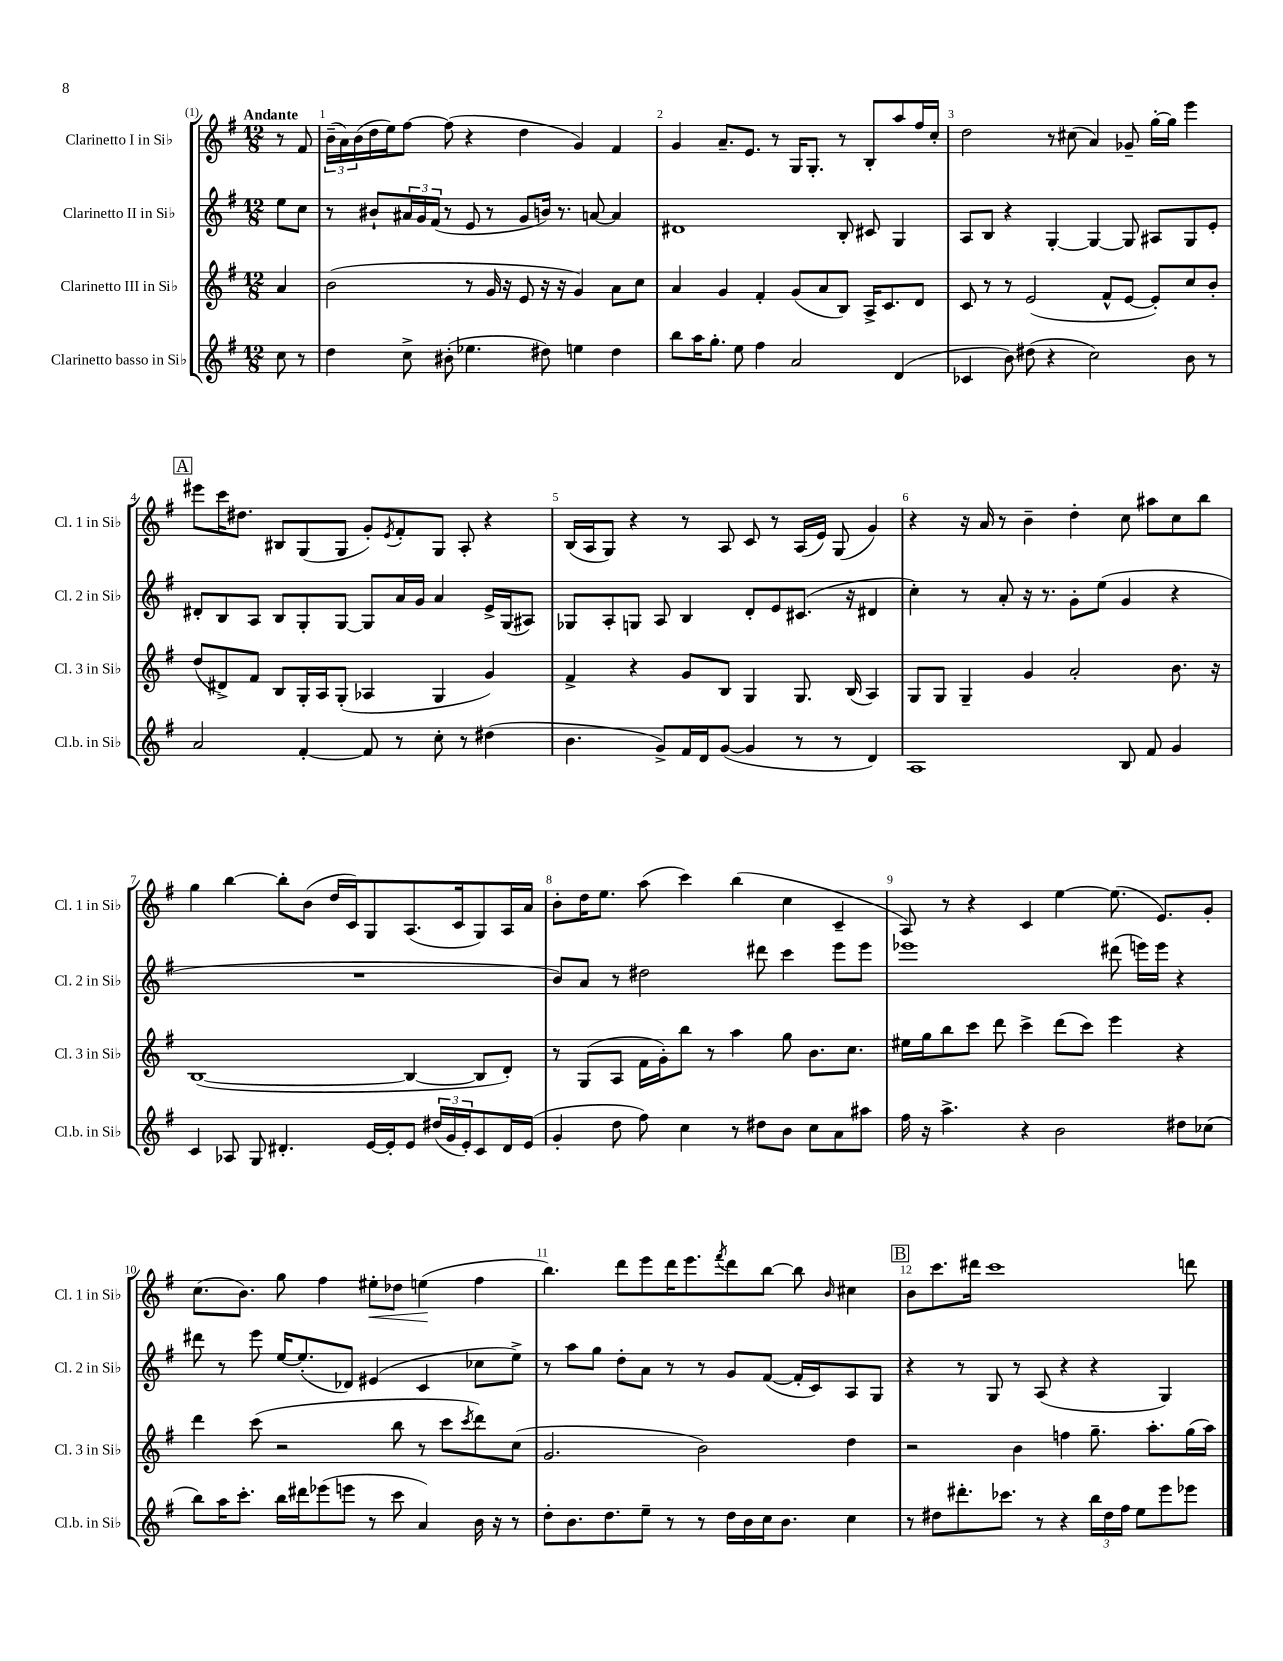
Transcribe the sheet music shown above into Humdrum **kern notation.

**kern	**kern	**kern	**kern
*staff4	*staff3	*staff2	*staff1
*clefG2	*clefG2	*clefG2	*clefG2
*k[f#]	*k[f#]	*k[f#]	*k[f#]
*M12/8	*M12/8	*M12/8	*M12/8
8cc	4a	8ee	8r
8r	.	8cc	8f#
=	=	=	=
4dd	(2b	8r	(24b~
.	.	.	24a)
.	.	.	(24b
.	.	8b#`	16dd
.	.	.	16ee)
8cc^	.	24a#	[8ff#
.	.	24g	.
.	.	(24f#	.
(8b#'	.	8r	(8ff#]
4.ee-	8r	8e	4r
.	16g	8r	.
.	16r	.	.
.	8e	8g	4dd
8dd#)	16r	16b)	.
.	16r	8.r	.
4ee	4g)	.	4g)
.	.	[8a	.
4dd#	8a	4a]	4f#
.	8cc	.	.
=	=	=	=
8bb	4a	1d#	4g
16aa	.	.	.
8.gg'	.	.	.
.	4g	.	8.a~
8ee	.	.	.
.	.	.	8.e
4ff#	4f#'	.	.
.	.	.	8r
2a	(8g	.	16G
.	.	.	8.G'
.	8a	.	.
.	8B)	8B'	8r
.	16A^	8c#	8B'
.	8.c	.	.
(4d	.	4G	8aa
.	8d	.	16ff#
.	.	.	16cc'
=	=	=	=
4c-	8c	8A	2dd
.	8r	8B	.
8b)	8r	4r	.
(8dd#	(2e	.	.
4r	.	[4G'	8r
.	.	.	(8cc#
2cc)	.	4G_	4a)
.	8f#^^	.	.
.	[8e	8G]	8g-~
.	8e'])	8A#	[16gg'
.	.	.	16gg]
8b	8cc	8G	4eee
8r	8b'	8e'	.
=	=	=	=
2a	(8dd	8d#'	8eee#
.	8d#^)	8B	16ccc
.	.	.	8.dd#
.	8f#	8A	.
.	8B	8B	8B#
[4f#'	16G'	8G'	(8G
.	16A	.	.
.	(8G'	[8G	8G
8f#]	4A-	8G]	8g')
.	.	.	8qe
8r	.	16a	8f#'
.	.	16g	.
8cc'	4G	4a	8G
8r	.	.	8A'
(4dd#	4g)	16e^	4r
.	.	(16G	.
.	.	8A#)	.
=	=	=	=
4.b	4f#^	8G-	(16B
.	.	.	16A
.	.	8A'	8G)
.	4r	8G	4r
8g^)	.	8A	.
16f#	8g	4B	8r
16d	.	.	.
([8g	8B	.	8A
4g]	4G	8d'	8c
.	.	8e	8r
8r	8.G	(8.c#	(16A
.	.	.	16e)
8r	.	.	(8G
.	(16B	16r	.
4d)	4A)	4d#	4g)
=	=	=	=
1A	8G	4cc')	4r
.	8G	.	.
.	4G~	8r	16r
.	.	.	16a
.	.	8a'	8r
.	4g	16r	4b~
.	.	8.r	.
.	2a'	8g'	4dd'
.	.	(8ee	.
8B	.	4g	8cc
8f#	.	.	8aa#
4g	8.b	4r	8cc
.	.	.	8bb
.	16r	.	.
=	=	=	=
4c	([1B	1.r	4gg
8A-	.	.	[4bb
8G	.	.	.
4.d#'	.	.	8bb']
.	.	.	(8b
.	.	.	16dd
.	.	.	16c)
[16e	.	.	8G
16e']	.	.	.
8e	4B_	.	(8.A
(24dd#	.	.	.
24g	.	.	.
.	.	.	16c
24e')	.	.	.
8c	8B]	.	8G)
16d#	8d')	.	16A
(16e	.	.	16a
=	=	=	=
4g'	8r	8b)	8b'
.	(8G	8a	16dd
.	.	.	8.ee
8dd	8A	8r	.
8ff#)	16f#	2dd#	(8aa
.	16g')	.	.
4cc	8bb	.	4ccc)
.	8r	.	.
8r	4aa	.	(4bb
8dd#	.	8ddd#	.
8b	8gg	4ccc	4cc
8cc	8.b	.	.
8a	.	8eee	4c~
.	8.cc	.	.
8aa#	.	8eee	.
=	=	=	=
16ff#	16ee#	1eee-	8A)
16r	16gg	.	.
4.aa^	8bb	.	8r
.	8ccc	.	4r
.	8ddd	.	.
4r	4ccc^	.	4c
2b	(8ddd	.	[4ee
.	8ccc)	.	.
.	4eee	(8ddd#	(8.ee]
.	.	16eee)	.
.	.	16eee	8.e)
8dd#	4r	4r	.
(8cc-	.	.	8g'
=	=	=	=
8bb)	4ddd	8ddd#	(8.cc
16aa	.	8r	.
8.ccc'	.	.	8.b)
.	(8ccc	8eee	.
16bb	2r	[16ee	8gg
16ddd#	.	(8.ee']	.
(8eee-	.	.	4ff#
8eee	.	8d-)	.
8r	.	(4e#	8ee#'
8ccc	8bb	.	8dd-
4a)	8r	4c	(4ee
.	8ccc	.	.
.	8qccc	.	.
16b	8ddd)	8cc-	4ff#
16r	.	.	.
8r	(8cc	8ee^)	.
=	=	=	=
8dd'	2.g	8r	4.bb)
8.b	.	8aa	.
.	.	8gg	.
8.dd	.	.	.
.	.	8dd'	8ddd
8ee~	.	8a	8eee
8r	.	8r	16ddd
.	.	.	8.eee
8r	2b)	8r	.
.	.	.	8qfff#
16dd	.	8g	8ddd
16b	.	.	.
16cc	.	([8f#	[8bb
8.b	.	.	.
.	.	16f#']	8bb]
.	.	16c)	.
.	.	.	16qqb
4cc	4dd	8A	4cc#
.	.	8G	.
=	=	=	=
8r	2r	4r	8b
8dd#	.	.	8.ccc
8.ddd#'	.	8r	.
.	.	.	16ddd#
.	.	8G	1ccc
8.ccc-	.	.	.
.	4b	8r	.
8r	.	(8A	.
4r	4ff	4r	.
24bb	8.gg~	4r	.
24dd#	.	.	.
24ff#	.	.	.
8ee	.	.	.
.	8.aa'	.	.
8eee	.	4G)	.
8eee-	(16gg	.	8ddd
.	16aa)	.	.
==	==	==	==
*-	*-	*-	*-
